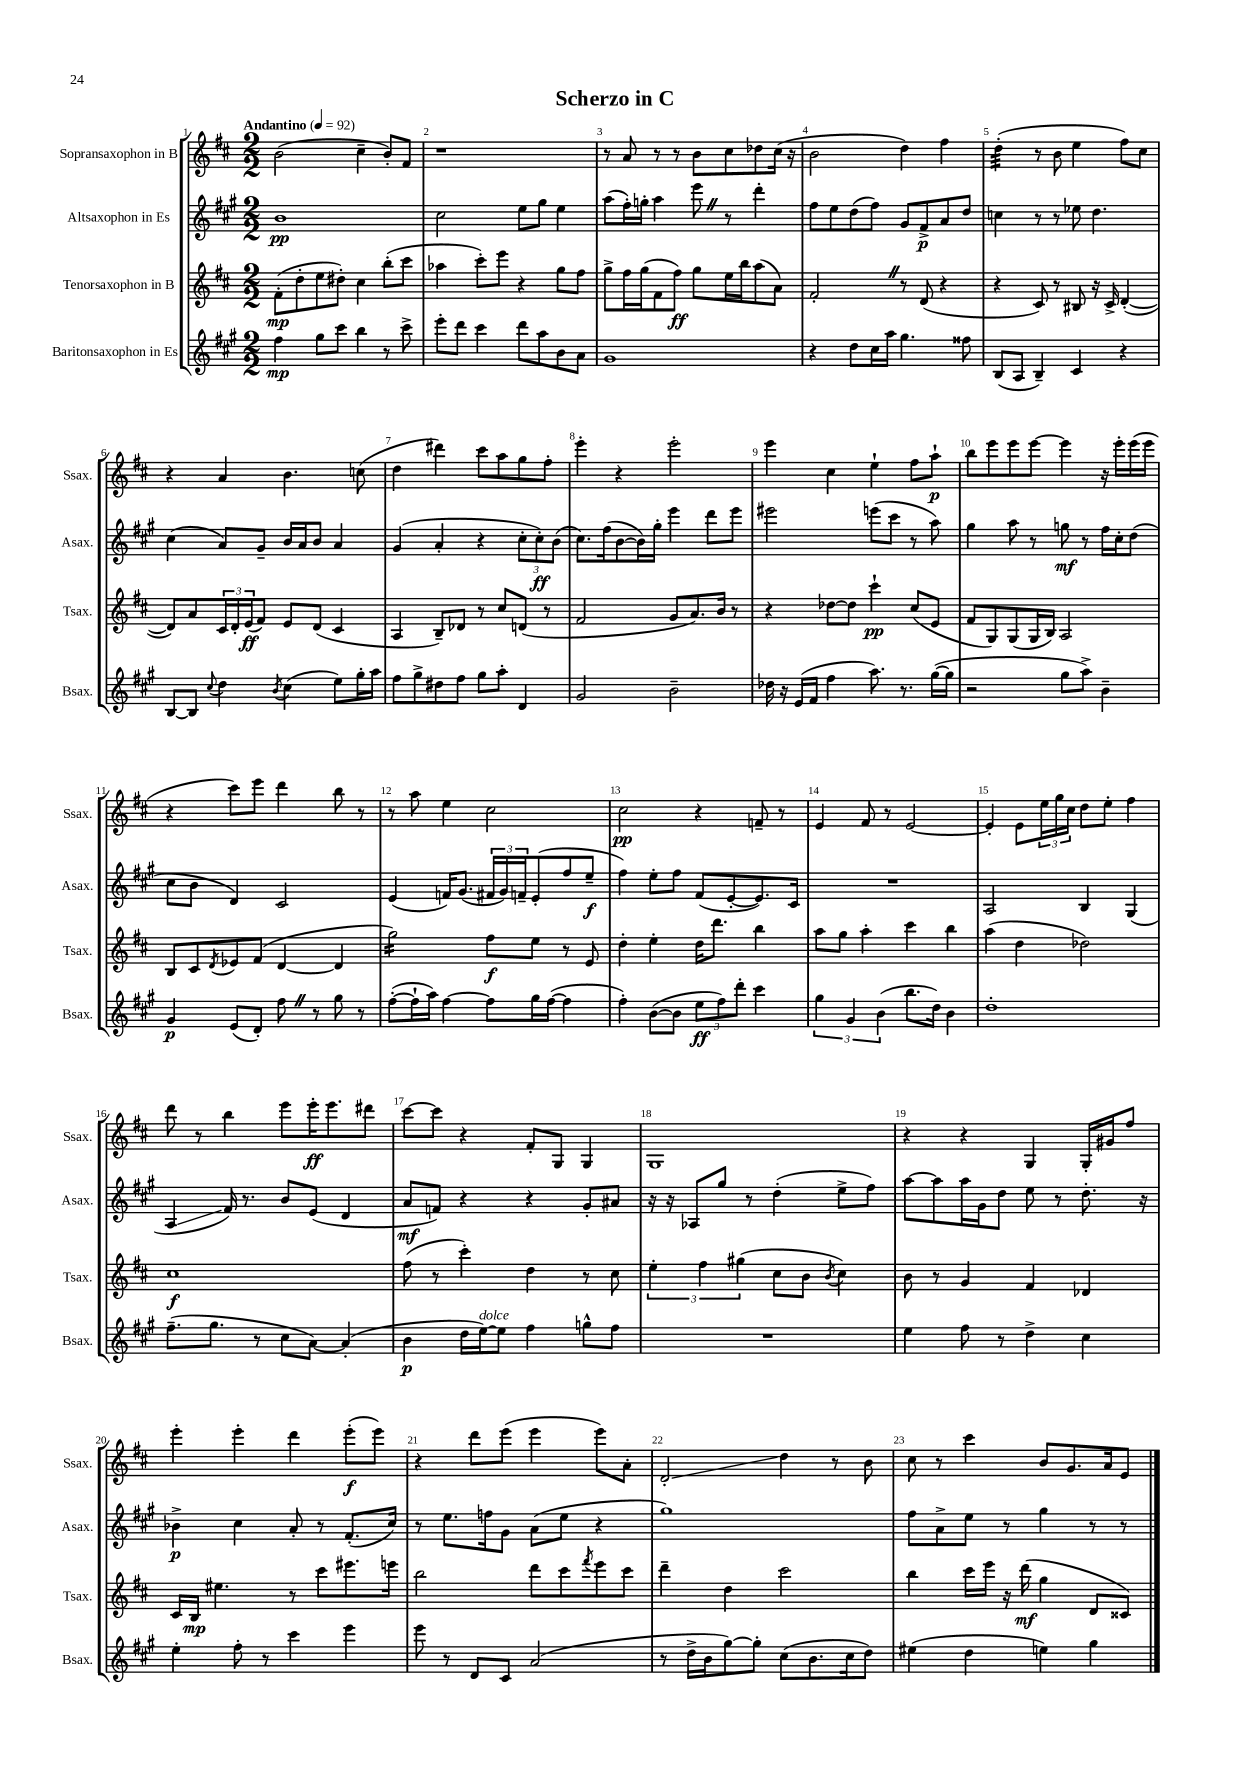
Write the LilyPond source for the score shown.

\header { title = "Scherzo in C" }
<<
\new StaffGroup <<
\new Staff = "s0" \with { instrumentName = "Sopransaxophon in B" shortInstrumentName = "Ssax." } {
    \clef treble \key d \major \numericTimeSignature \time 2/2 \tempo "Andantino" 4 = 92
    b'2( cis''4-- b'8-.) fis'8 |
    r1 |
    r8 a'8 r8 r8 b'8 cis''8 des''8 cis''16( r16 |
    b'2 d''4) fis''4 |
    d''4:32-.( r8 b'8 e''4 fis''8) cis''8 |
    r4 a'4 b'4. c''8( |
    d''4 dis'''4) cis'''8 a''8 g''8 fis''8-. |
    e'''4-. r4 e'''2-. |
    e'''4 cis''4 e''4-! fis''8 a''8-!\p |
    b''8 e'''8 e'''8 e'''8~ e'''4 r16 e'''16-. e'''16( e'''16 |
    r4 cis'''8) e'''8 d'''4 b''8 r8 |
    r8 a''8 e''4 cis''2 |
    cis''2\pp r4 f'8-- r8 |
    e'4 fis'8 r8 e'2~ |
    e'4-. e'8 \tuplet 3/2 { e''16 g''16 cis''16 } d''8 e''8-. fis''4 |
    d'''8 r8 b''4 e'''8 e'''16-.\ff e'''8. dis'''8 |
    cis'''8~ cis'''8 r4 fis'8-. g8 g4 |
    g1 |
    r4 r4 g4 g16-. gis'16 fis''8 |
    e'''4-. e'''4-. d'''4 e'''8-.\f( e'''8) |
    r4 d'''8 e'''8( e'''4 e'''8) a'8-. |
    d'2-.\glissando d''4 r8 b'8 |
    cis''8 r8 cis'''4 b'8 g'8. a'16 e'8 \bar "|." |
}
\new Staff = "s1" \with { instrumentName = "Altsaxophon in Es" shortInstrumentName = "Asax." } {
    \clef treble \key a \major \numericTimeSignature \time 2/2
    b'1\pp |
    cis''2 e''8 gis''8 e''4 |
    a''8( fis''16-.) g''16-. a''4 e'''8 \once \override BreathingSign.text = \markup { \musicglyph "scripts.caesura.straight" } \breathe r8 d'''4-. |
    fis''8 e''8 d''8( fis''8) gis'8 fis'8->\p a'8 d''8 |
    c''4 r8 r8 ees''8 d''4. |
    cis''4( a'8) gis'8-- b'16 a'16 b'8 a'4 |
    gis'4( a'4-. r4 \tuplet 3/2 { cis''8-. cis''8-.\ff) b'8( } |
    cis''8.) fis''16( b'8~ b'16) gis''16-. e'''4 d'''8 e'''8 |
    eis'''2 e'''8( cis'''8 r8 a''8) |
    gis''4 a''8 r8 g''8\mf r8 fis''16 cis''16-. d''8( |
    cis''8 b'8 d'4) cis'2 |
    e'4( f'16) gis'8.( \tuplet 3/2 { fis'16 gis'16) f'16-- } e'8-.( fis''8 e''8--\f |
    fis''4) e''8-. fis''8 fis'8( e'8~-. e'8.) cis'16 |
    R1 |
    a2 b4 gis4( |
    a4\glissando fis'16) r8. b'8 e'8( d'4 |
    a'8\mf f'8) r4 r4 gis'8-. ais'8 |
    r16 r16 aes8 gis''8 r8 d''4-.( e''8-> fis''8) |
    a''8~ a''8 a''16 gis'16 d''8 e''8 r8 d''8.-. r16 |
    bes'4->\p cis''4 a'8-. r8 fis'8.-.( cis''16) |
    r8 e''8. f''16 gis'8 a'8( e''8 r4 |
    gis''1) |
    fis''8 a'8-> e''8 r8 gis''4 r8 r8 \bar "|." |
}
\new Staff = "s2" \with { instrumentName = "Tenorsaxophon in B" shortInstrumentName = "Tsax." } {
    \clef treble \key d \major \numericTimeSignature \time 2/2
    fis'8-.\mp( d''8-. e''8 dis''8-.) cis''4 b''8-.( cis'''8 |
    aes''4 cis'''8-.) e'''8 r4 g''8 fis''8 |
    g''8-> fis''16 g''16( fis'8 fis''8\ff) g''8 e''16 b''16 a''8( a'8) |
    fis'2-. \once \override BreathingSign.text = \markup { \musicglyph "scripts.caesura.straight" } \breathe r8 d'8( r4 |
    r4 cis'8) r8 bis8 r16 cis'16-> d'4~-.( |
    d'8) a'8 \tuplet 3/2 { cis'16 d'16-. e'16\ff( } fis'8) e'8 d'8( cis'4 |
    a4 b8--) des'8 r8 cis''8 d'8( r8 |
    fis'2 g'8 a'8.) b'16 r8 |
    r4 des''8~ des''8 cis'''4-!\pp cis''8( e'8 |
    fis'8 g8) g8( g16 b16) a2 |
    b8 cis'8 \acciaccatura { d'8 } ees'8 fis'8( d'4~ d'4 |
    g''2:16) fis''8\f e''8 r8 e'8 |
    d''4-. e''4-. d''16 d'''8. b''4 |
    a''8 g''8 a''4-. cis'''4 b''4 |
    a''4( d''4 des''2) |
    cis''1\f |
    fis''8( r8 cis'''4-.) d''4 r8 cis''8 |
    \tuplet 3/2 { e''4-. fis''4 gis''4( } cis''8 b'8 \acciaccatura { b'8 } cis''4) |
    b'8 r8 g'4 fis'4 des'4 |
    cis'16 b16\mp eis''4. r8 cis'''8 eis'''8. e'''16 |
    b''2 d'''8 cis'''8 \acciaccatura { fis'''8 } e'''8 cis'''8 |
    d'''4-- d''4 cis'''2 |
    b''4 cis'''16 e'''16 r16 d'''16\mf( g''4 d'8 cisis'8) \bar "|." |
}
\new Staff = "s3" \with { instrumentName = "Baritonsaxophon in Es" shortInstrumentName = "Bsax." } {
    \clef treble \key a \major \numericTimeSignature \time 2/2
    fis''4\mp gis''8 cis'''8 b''4 r8 cis'''8-> |
    e'''8-. d'''8 cis'''4 d'''8 a''8 b'8 a'8 |
    gis'1 |
    r4 d''8 cis''16 a''16 gis''4. fisis''8 |
    b8( a8 b4--) cis'4 r4 |
    b8~ b8 \appoggiatura { cis''8 } d''4 \acciaccatura { b'8 } cis''4( e''8) gis''16-. a''16 |
    fis''8 gis''8-> dis''8 fis''8 gis''8 a''8-. d'4 |
    gis'2 b'2-- |
    des''16 r16 e'16( fis'16 fis''4 a''8.) r8. gis''16~( gis''16 |
    r2 gis''8 a''8->) b'4-- |
    gis'4\p e'8( d'8-.) fis''8 \once \override BreathingSign.text = \markup { \musicglyph "scripts.caesura.straight" } \breathe r8 gis''8 r8 |
    fis''8~-.( fis''16-! a''16) fis''4~ fis''8 gis''16 fis''16~( fis''4 |
    fis''4-.) b'8~( b'8 \tuplet 3/2 { e''8\ff fis''8) d'''8-. } cis'''4 |
    \tuplet 3/2 { gis''4 gis'4 b'4( } b''8. d''16) b'4 |
    d''1-. |
    fis''8.--( gis''8. r8 cis''8 a'8~) a'4-.( |
    b'4\p d''16 e''16~^\markup { \italic "dolce" }) e''8 fis''4 g''8-^ fis''8 |
    R1 |
    e''4 fis''8 r8 d''4-> cis''4 |
    e''4-. fis''8-. r8 cis'''4 e'''4 |
    e'''8 r8 d'8 cis'8 a'2( |
    r8 d''16-> b'16 gis''8~) gis''8-. cis''8( b'8. cis''16 d''8) |
    eis''4( d''4 e''4) gis''4 \bar "|." |
}
>>
>>
\layout { \context { \Score \override BarNumber.break-visibility = ##(#f #t #t) barNumberVisibility = #all-bar-numbers-visible } }
